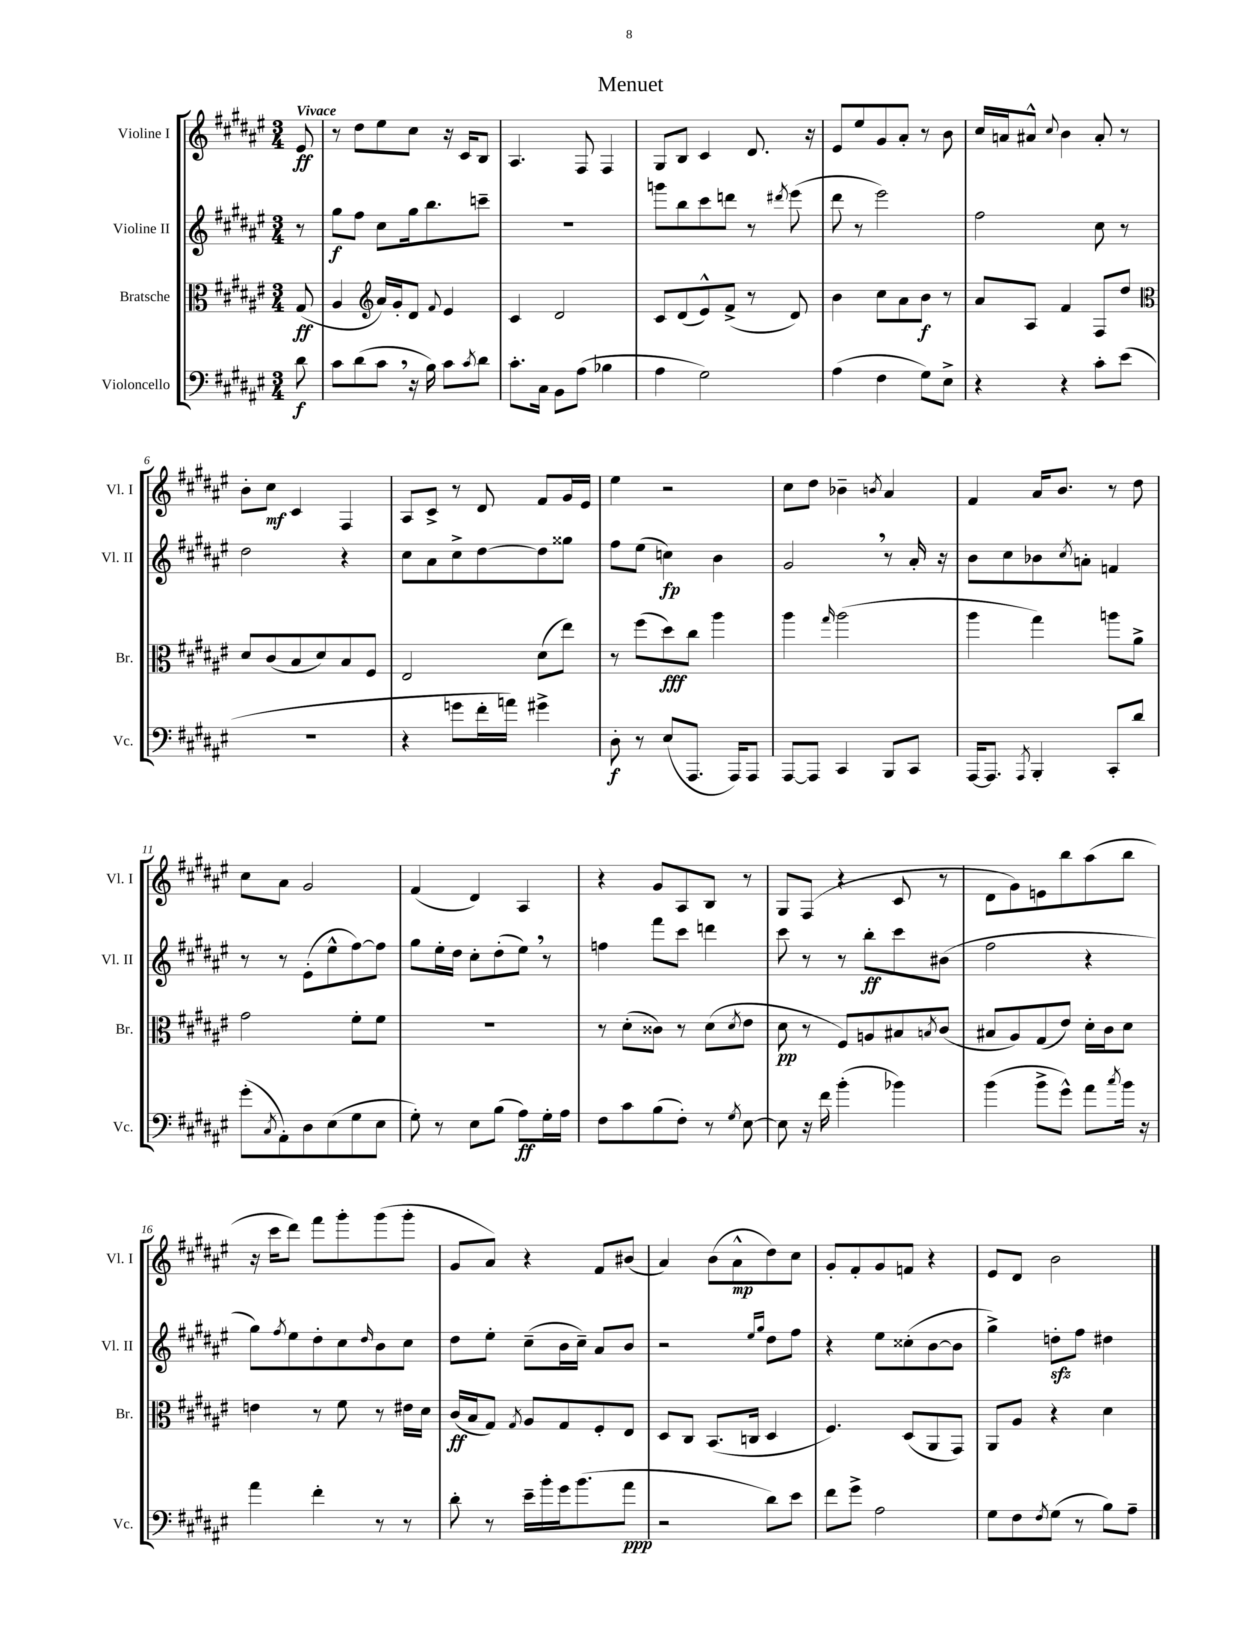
\header { title = "Menuet" }
<<
\new StaffGroup <<
\new Staff = "s0" \with { instrumentName = "Violine I" shortInstrumentName = "Vl. I" } {
    \clef treble \key fis \major \numericTimeSignature \time 3/4 \partial 8 \tempo "Vivace"
    eis'8\ff |
    r8 dis''8 eis''8 cis''8 r16 cis'16 b8 |
    ais4. fis8 fis4 |
    gis8 b8 cis'4 dis'8. r16 |
    eis'8 eis''8 gis'8 ais'8-. r8 b'8 |
    cis''16 a'16 ais'8-^ \appoggiatura { cis''8 } b'4 ais'8-. r8 |
    b'8-. cis''8\mf cis'4 fis4 |
    ais8 cis'8-> r8 dis'8 fis'8 gis'16 eis'16 |
    eis''4 r2 |
    cis''8 dis''8 bes'4-- \acciaccatura { b'8 } ais'4 |
    fis'4 ais'16 b'8. r8 dis''8 |
    cis''8 ais'8 gis'2 |
    fis'4( dis'4) ais4 |
    r4 gis'8 ais8 b8 r8 |
    gis8 fis8( r4 cis'8 r8 |
    dis'8 gis'8) e'8 b''8 ais''8( b''8 |
    r16 cis'''16 dis'''8) fis'''8 gis'''8-. gis'''8( gis'''8-. |
    gis'8 ais'8) r4 fis'8 bis'8( |
    ais'4) b'8( ais'8-^\mp dis''8) cis''8 |
    gis'8-. fis'8-. gis'8 f'8 r4 |
    eis'8 dis'8 b'2 \bar "|." |
}
\new Staff = "s1" \with { instrumentName = "Violine II" shortInstrumentName = "Vl. II" } {
    \clef treble \key fis \major \numericTimeSignature \time 3/4 \partial 8
    r8 |
    gis''8\f fis''8 cis''8 gis''16 b''8. c'''8-- |
    R2. |
    g'''8 b''8 cis'''8 d'''8 r8 \acciaccatura { dis'''8 } eis'''8( |
    dis'''8 r8 eis'''2) |
    fis''2 cis''8 r8 |
    dis''2 r4 |
    cis''8 ais'8 cis''8-> dis''8~ dis''8 gisis''8 |
    fis''8 eis''8( c''4\fp) b'4 |
    gis'2 \breathe r8 ais'16-. r16 |
    b'8 cis''8 bes'8 \acciaccatura { cis''8 } a'8-. f'4 |
    r8 r8 eis'8-.( eis''8-^ fis''8~) fis''8 |
    gis''8 eis''16-. dis''16 cis''8-. dis''8-.( eis''8) \breathe r8 |
    f''4 fis'''8 cis'''8 d'''4 |
    cis'''8 r8 r8 b''8-.\ff cis'''8 bis'8( |
    fis''2 r4 |
    gis''8) \acciaccatura { fis''8 } eis''8 dis''8-. cis''8 \grace { dis''16 } b'8 cis''8 |
    dis''8 eis''8-. cis''8--( b'16 cis''16--) ais'8 b'8 |
    r2 \grace { eis''16 gis''16 } dis''8 fis''8 |
    r4 eis''8 cisis''8-.( b'8~ b'8 |
    gis''4->) d''8-.\sfz fis''8 dis''4 \bar "|." |
}
\new Staff = "s2" \with { instrumentName = "Bratsche" shortInstrumentName = "Br." } {
    \clef alto \key fis \major \numericTimeSignature \time 3/4 \partial 8
    gis8\ff( |
    ais4 \clef treble ais'16) gis'16-. dis'8 \appoggiatura { fis'8 } eis'4 |
    cis'4 dis'2 |
    cis'8 dis'8( eis'8-^) fis'8->( r8 dis'8) |
    b'4 cis''8 ais'8 b'8\f r8 |
    ais'8 ais8 fis'4 fis8 dis''8 |
    \clef alto dis'8 cis'8( b8 dis'8) b8 fis8 |
    eis2 dis'8( eis''8) |
    r8 fis''8( dis''8\fff) cis''8 ais''4 |
    ais''4 \grace { gis''16 } ais''2( |
    ais''4 gis''4) a''8 ais'8-> |
    gis'2 fis'8-. fis'8 |
    R2. |
    r8 dis'8-.( cisis'8) r8 dis'8( \acciaccatura { dis'8 } eis'8 |
    dis'8\pp r8 fis8) a8 bis8 \acciaccatura { b8 } cis'8( |
    bis8 ais8) gis8( eis'8) dis'16-. cis'16 dis'8 |
    e'4 r8 fis'8 r8 eis'16 dis'16 |
    cis'16\ff( b16 gis8) \acciaccatura { gis8 } ais8 gis8 fis8-. eis8 |
    dis8 cis8 b,8.( c16 dis4 |
    fis4.) dis8( ais,8 gis,8) |
    ais,8 ais8 r4 dis'4 \bar "|." |
}
\new Staff = "s3" \with { instrumentName = "Violoncello" shortInstrumentName = "Vc." } {
    \clef bass \key fis \major \numericTimeSignature \time 3/4 \partial 8
    dis'8\f |
    cis'8 dis'8( cis'8 \breathe r16 b16) cis'8 \acciaccatura { cis'8 } dis'8 |
    cis'8.-. cis16 b,8 ais8( bes4 |
    ais4 gis2) |
    ais4( fis4 gis8) eis8-> |
    r4 r4 cis'8-. eis'8( |
    R2. |
    r4 g'8 fis'16-. a'16) gis'4-> |
    dis8-.\f r8 eis8( ais,,8. ais,,16) ais,,8 |
    ais,,8~ ais,,8 cis,4 b,,8 cis,8 |
    ais,,16~ ais,,8. \acciaccatura { ais,,8 } b,,4-. cis,8-. dis'8 |
    gis'8-.( \acciaccatura { cis8 } ais,8-.) dis8 eis8( gis8 eis8 |
    gis8-.) r8 eis8 b8( ais8\ff) gis16-. ais16 |
    fis8 cis'8 b8( fis8-.) r8 \acciaccatura { gis8 } eis8~ |
    eis8 r16 fis'16 b'4-.( bes'4) |
    b'4( b'8-> gis'8-^) ais'8 \acciaccatura { cis''8 } b'16 r16 |
    ais'4 fis'4-. r8 r8 |
    dis'8-. r8 eis'16-- b'16-. gis'16 b'8.( ais'8\ppp |
    r2 dis'8) eis'8 |
    fis'8 gis'8-> ais2 |
    gis8 fis8 \acciaccatura { fis8 } gis8( r8 b8) ais8-- \bar "|." |
}
>>
>>
